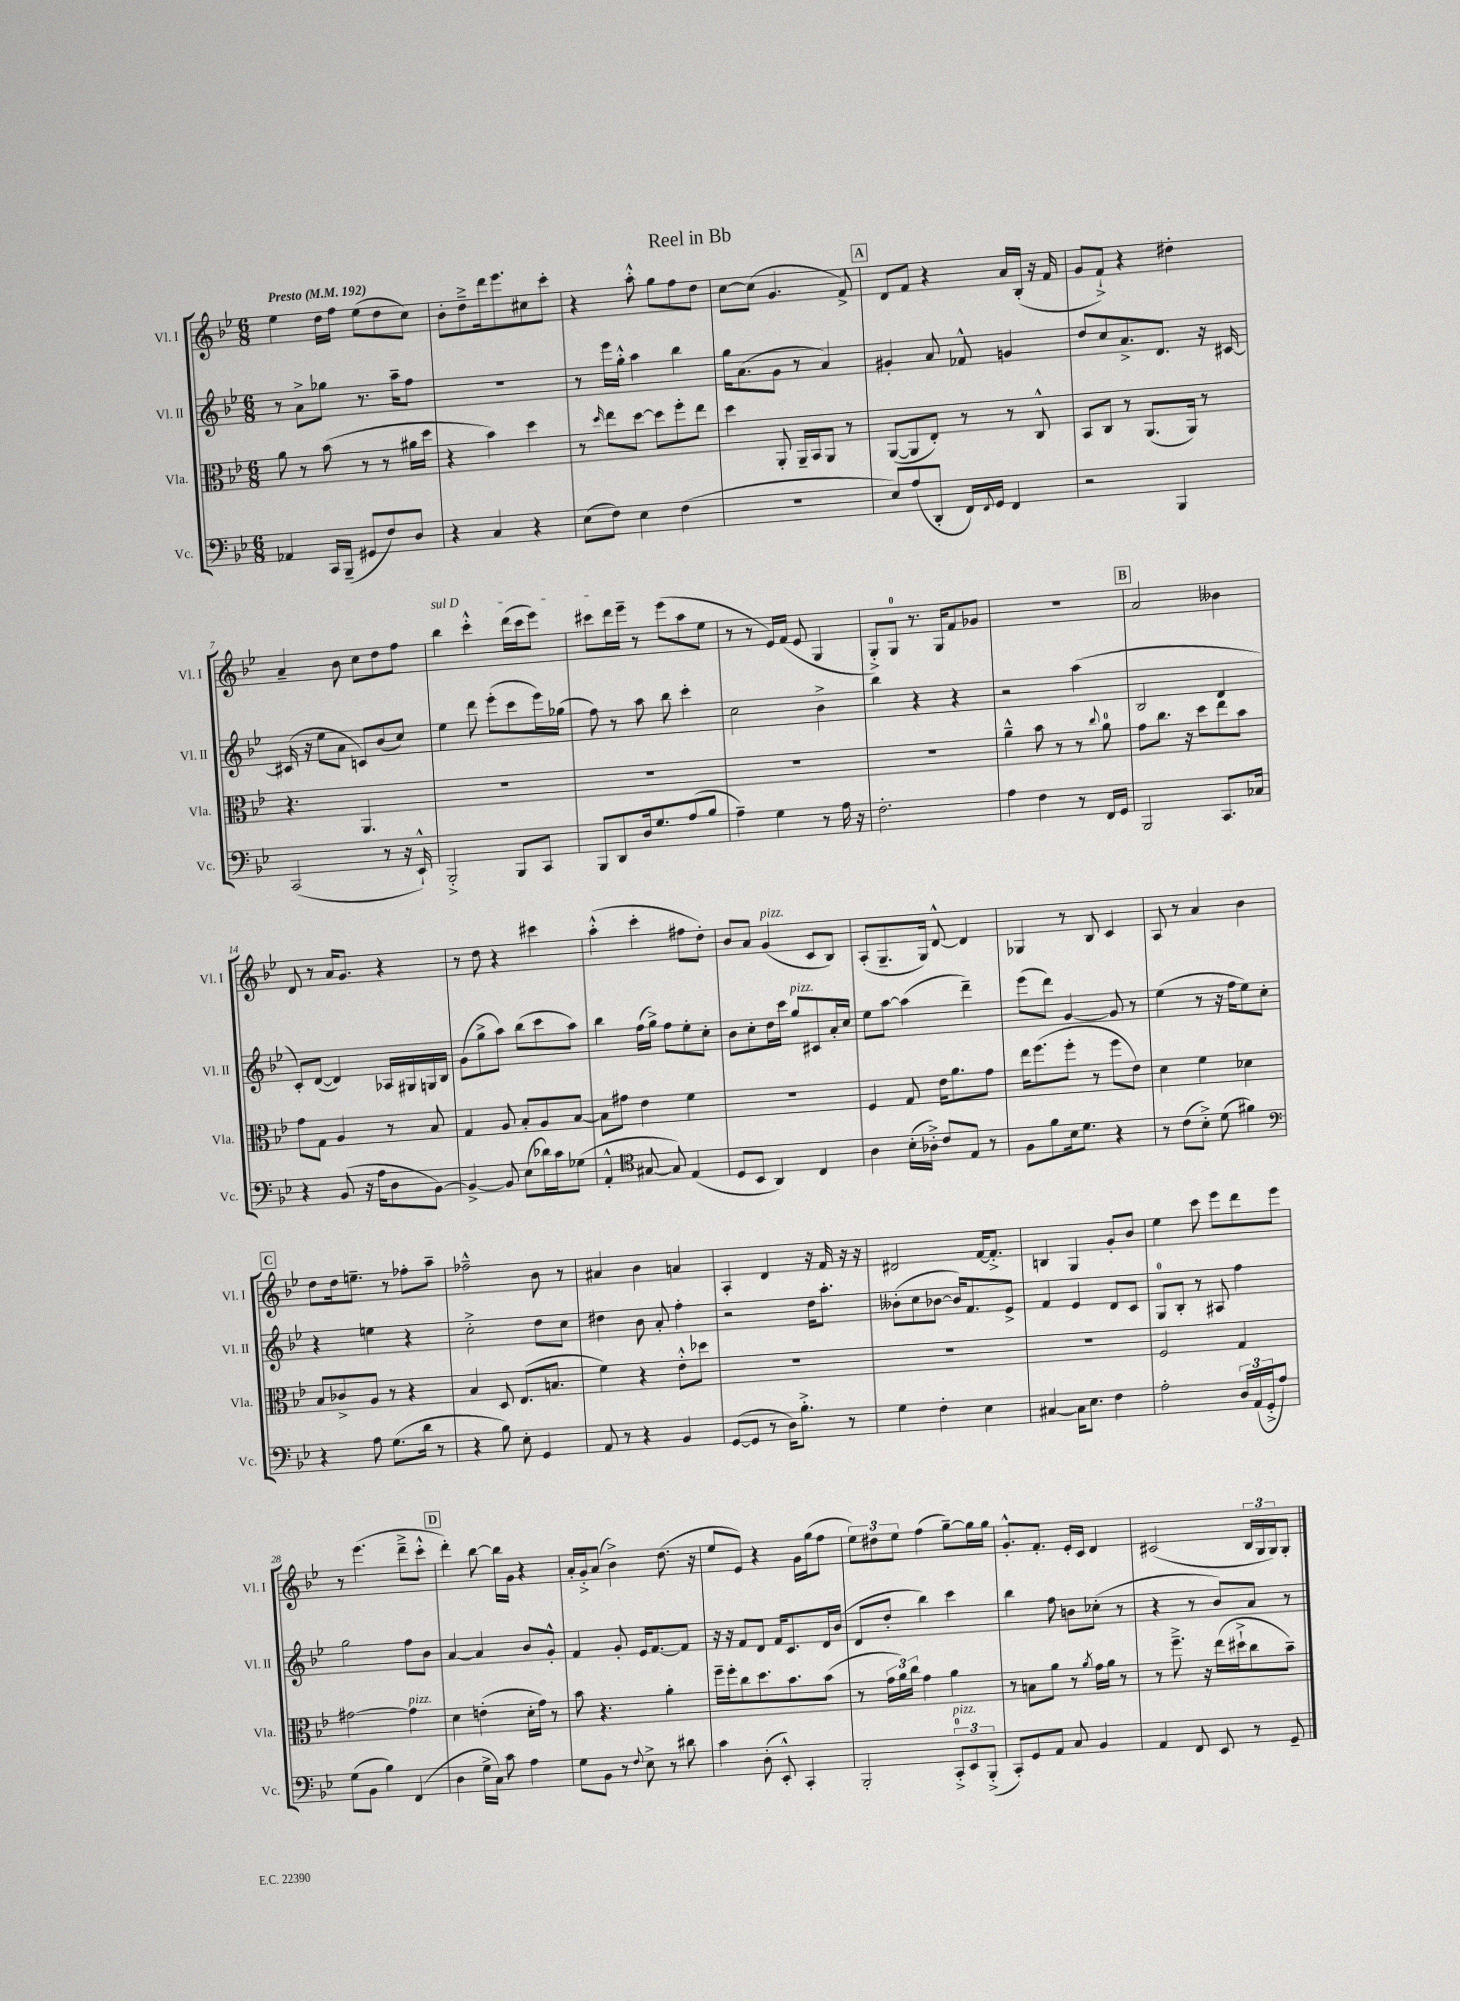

**kern	**kern	**kern	**kern
*staff4	*staff3	*staff2	*staff1
*clefF4	*clefC3	*clefG2	*clefG2
*k[b-e-]	*k[b-e-]	*k[b-e-]	*k[b-e-]
*M6/8	*M6/8	*M6/8	*M6/8
*MM192	*MM192	*MM192	*MM192
4AA-	8a	8r	4ee-
.	8r	8a^	.
16CC	(8b-	8gg-	16dd
(16BBB-~	.	.	16ff
8GG#	8r	8.r	(8ee-
8F)	8r	.	8dd
.	.	16aa~	.
8D	16a#	8ff	8cc)
.	16dd	.	.
=	=	=	=
4r	4r	2.r	8b-'
.	.	.	8dd~^
4C	4b-)	.	16ddd
.	.	.	8.eee-
4r	4dd	.	8cc#
.	.	.	8ccc'
=	=	=	=
(8E-	8r	8r	4r
.	16qqdd	.	.
8F)	8ee-	16eee-	.
.	.	16gg'^^	.
4E-	[8dd	4aa	8aa'^^
.	8dd]	.	8gg
(4F	8ff'	4bb-	8ff
.	8ee-	.	8dd
=	=	=	=
2.r	4dd	16gg	[8cc
.	.	(8.a	.
.	.	.	(8cc]
.	8AA'	8g	4.g
.	16AA~	8r	.
.	16BB-	.	.
.	8AA	4a)	.
.	8r	.	8f^)
=	=	=	=
8E-)	([8AA	4g#'	8d
(8A	8AA]	.	8f
8DD'	8E-')	8a	4r
16FF)	8r	8f-^^	.
8qqFF	.	.	.
16GG	.	.	.
4FF	8r	4g	16a
.	.	.	(16B-'
.	8C^^	.	16r
.	.	.	16f
=	=	=	=
2r	8BB-	8dd	8g
.	8C	8cc	8f`^)
.	8r	8.a^	4r
.	(8.AA	.	.
.	.	8.d	.
4BBB-	.	.	4dd#'
.	16AA)	.	.
.	8r	16r	.
.	.	[16c#	.
=	=	=	=
(2CC	4.r	(16c#]	4a~
.	.	16r	.
.	.	8ee-	.
.	.	8a	8b-
.	4.AA	8c)	8cc
8r	.	(8b-	8dd
16r	.	8cc)	8ff
16EE-`^^)	.	.	.
=	=	=	=
2BBB-'^	2.r	4ee-	4bb-
.	.	8ddd	4ccc'^^
.	.	(8eee-'	.
8BBB-	.	8ccc	(16ddd
.	.	.	16ccc
8CC	.	16eee-)	8eee-)
.	.	(16gg-	.
=	=	=	=
8BBB-	2.r	8ff)	8ccc#
8DD	.	8r	16ddd
.	.	.	16eee-~
16D	.	8aa	8r
8.G	.	.	.
.	.	8bb-	(8eee-
(8A	.	4ccc'	8aa
8B-	.	.	8ee-
=	=	=	=
4A~)	2.r	2cc	8r
.	.	.	8r
4G	.	.	16e-)
.	.	.	(16f
.	.	.	8e-
8r	.	4b-^	4G
16A	.	.	.
16r	.	.	.
=	=	=	=
2.F'	2.r	4bb-	8G'^)
.	.	.	8G
.	.	4r	8.r
.	.	.	16G
.	.	4r	8f
.	.	.	8g-
=	=	=	=
4A	4a~^^	2r	2.r
4F	8b-	.	.
.	8r	.	.
8r	8r	(4aa	.
.	8qqcc	.	.
16FF	8a	.	.
16GG	.	.	.
=	=	=	=
2BBB-	8g	2B-	2a
.	8.cc	.	.
.	16r	.	.
.	8dd	.	.
8.CC	8ee-	4d	4b--
.	8b-	.	.
16C-	.	.	.
=	=	=	=
4r	8g	8c')	8d
.	8G	([8d	8r
(8BB-	4A	4d])	16a
.	.	.	8.g
16r	.	.	.
16A	.	.	.
8D	8r	16A-	4r
.	.	16G#	.
[8BB-)	8B-	16G	.
.	.	16B-	.
=	=	=	=
4BB-^_	4G	(8g	8r
.	.	8gg^	8dd
8BB-]	8A	8aa)	4r
(8E-	8B-'	(8bb-	.
16d-)	8A	8ccc	4ccc#
16c	.	.	.
(8G-	[8B-	8aa)	.
=	=	=	=
4AA'^^	8B-]	4bb-	(4aa'^^
.	8g#	.	.
*clefC4	*	*	*
[8G#	4e-	(16ff	4ccc'
.	.	16gg^)	.
8G#])	.	8ff	.
(4E-	4f	8ee-'	8ff#
.	.	8cc'	8dd')
=	=	=	=
8D	2.r	8b-	8b-
8BB-	.	8cc'	8a
4AA)	.	16dd	(4g
.	.	16ccc	.
.	.	8gg	.
4C	.	8c#	8c
.	.	16a'	8B-)
.	.	16cc	.
=	=	=	=
4A	4F	8ee-	(8A'
.	.	[8aa	8.G~
(16B-'	8G	(4aa]	.
16A-'^)	.	.	16G)
8c	16e-	.	[8d^^
.	8.a	.	.
8E-	.	4ddd~)	4d]
8r	8g	.	.
=	=	=	=
8F	16ee-	(8eee-	4G-
.	(8.ff	.	.
8f	.	8ddd)	.
16B-	8ff'	[4g	8r
8.d	.	.	.
.	8r	.	8B-
4r	8ff	8g]	4c
.	8e-)	8r	.
=	=	=	=
8r	4d	(4ee-	8A
(8c	.	.	8r
8B-'^)	4f	8r	4a
(8d	.	16r	.
.	.	16ff	.
4f#)	4d-	8ee-)	4b-
.	.	8cc'	.
=	=	=	=
*clefF4	*	*	*
4r	8B-	4r	8dd
.	8c-^	.	16dd
.	.	.	8.ee~
8A	8A	4ee	.
(8.G	8r	.	8r
.	4r	4r	8ff-'
16d	.	.	.
8r	.	.	8aa~
=	=	=	=
4r	4B-	2cc'^	2ff-~^^
8B-)	8D	.	.
8E-'	(8.E-	.	.
4GG	.	8dd	8b-
.	8.B	.	.
.	.	8cc	8r
=	=	=	=
8AA	4f)	4dd#	4a#
8r	.	.	.
4r	4r	8b-	4b-
.	.	8a'	.
4BB-	8e-'^^	4ff'	4a
.	8dd-	.	.
=	=	=	=
([8GG	2.r	2r	4A'
8GG]	.	.	.
8r	.	.	4d
16D)	.	.	.
8.B-'^	.	.	.
.	.	16dd	16r
.	.	8.aa'	16f
8r	.	.	16r
.	.	.	16r
=	=	=	=
4G	2.r	(8b--'	2d#
.	.	8cc	.
4F'	.	[8b-	.
.	.	16b-])	.
.	.	8.f	.
4E-	.	.	[16f
.	.	.	8.f'^]
.	.	8e-^	.
=	=	=	=
[4C#	2.r	4f	4B
16C#]	.	4e-	4G
8.E-	.	.	.
4F	.	8d	8g'
.	.	8c	8b-
=	=	=	=
2A'	2F	8G	4ee-
.	.	8B-'	.
.	.	8r	8ccc
.	.	8A#	8eee-
24D	4G	4ff	8ddd
(24AA	.	.	.
24GG'^	.	.	.
8A)	.	.	8eee-
=	=	=	=
(8G	[2g#	2gg	8r
8BB-	.	.	(4.eee-
4B-)	.	.	.
(4FF	4g#]	8ff	8ddd~^
.	.	8b-	8ccc'^^
=	=	=	=
4D	4d	[4a	4ddd')
16G^	(4e'	4a]	[8bb-
16C)	.	.	.
8c	.	.	16bb-]
.	.	.	16g
4A	16d'	8b-	4r
.	16g)	.	.
.	8r	8g'^^	.
=	=	=	=
8G	8b-	4f	16a'
.	.	.	16g'^
8BB-	4.r	.	(8a
8r	.	8g'	4b-^)
8qqF	.	.	.
8E-^	.	16e-	.
.	.	[8.f	.
8r	4a'	.	(8.dd
8d#	.	8f]	.
.	.	.	16r
=	=	=	=
4c	16ff~	16r	8ee-
.	16ff'	16r	.
.	8cc	8f	8e-)
(8D'	8.dd	8d	4r
8EE-'^^)	.	16f	.
.	8.b-	8.c	.
4CC'	.	.	16g
.	.	.	(16gg
.	(8b-	16d	8ff
.	.	(16b-	.
=	=	=	=
2BBB-'	8r	8d	12ee-)
.	.	.	12dd#
.	24g	8dd'	.
.	24a)	.	12ee-
.	24cc	.	.
.	4g	4bb-)	(4ff
12CC'^	4a	4ccc	[8gg~)
12EE-	.	.	.
.	.	.	16gg]
(12BBB-'^	.	.	.
.	.	.	16gg
=	=	=	=
8CC')	8r	4bb-	8.g'^^
8GG	8B	.	.
.	.	.	8.f'
8AA	8a	8ff	.
8C	8r	8b	16e-'
.	.	.	16c
.	8qa	.	.
4BB-	16g	(8cc-'	4d
.	16a	.	.
.	8r	8r	.
=	=	=	=
4AA	8r	4r	(2c#
.	8.ff~^	.	.
8FF	.	8r	.
.	16r	.	.
8EE-	(16ee-	8b-)	.
.	16dd#`^	.	.
8r	8cc	8a	24B-
.	.	.	24G
.	.	.	24G)
8GG~	8b-~)	8r	8G'
==	==	==	==
*-	*-	*-	*-
